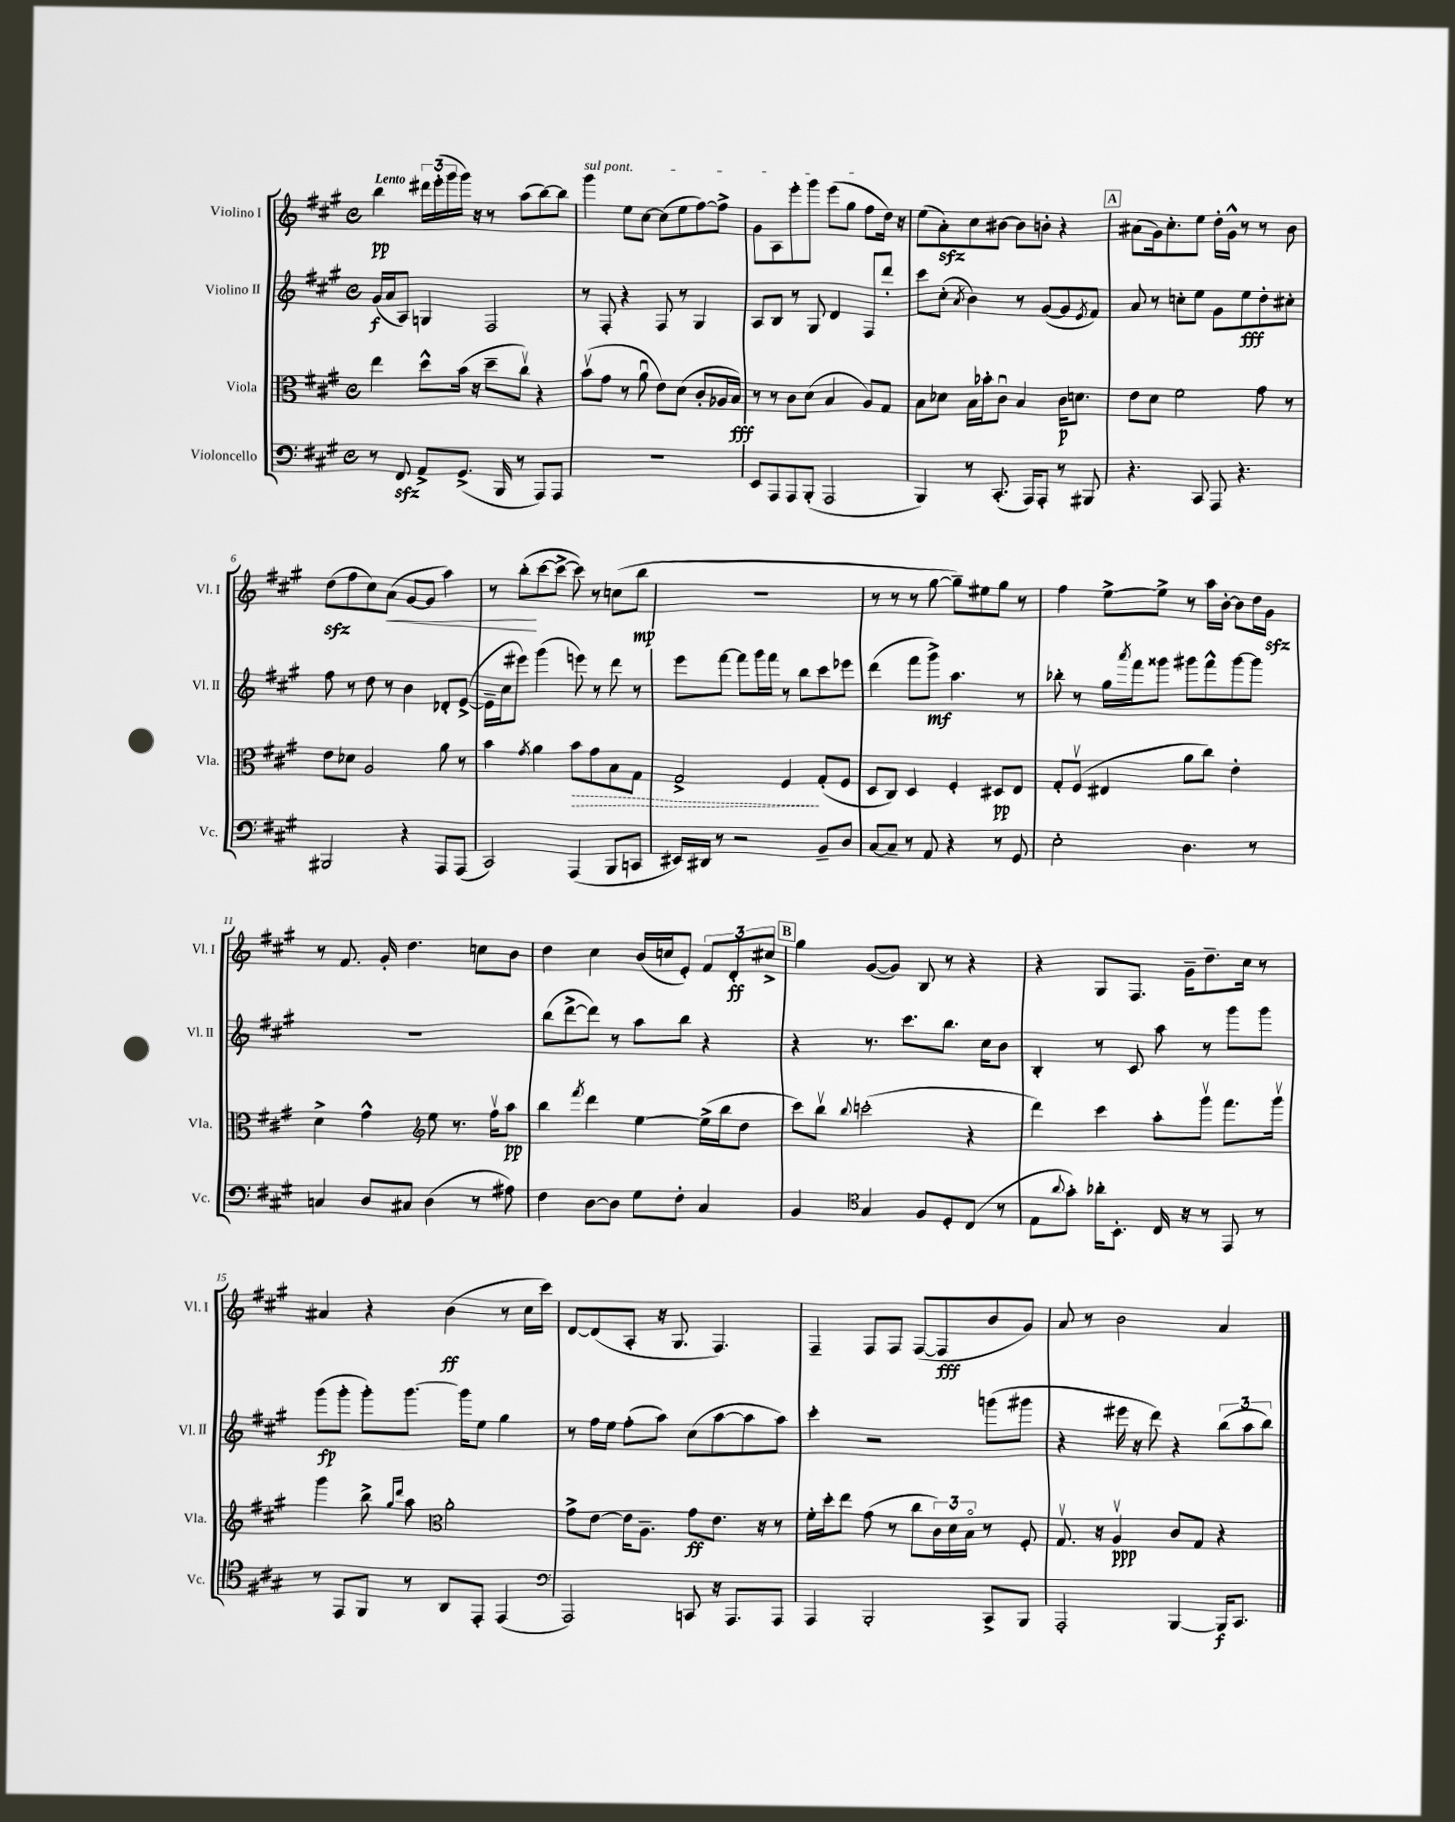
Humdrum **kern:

**kern	**dynam	**kern	**dynam	**kern	**dynam	**kern	**dynam
*part4	*part4	*part3	*part3	*part2	*part2	*part1	*part1
*staff4	*staff4	*staff3	*staff3	*staff2	*staff2	*staff1	*staff1
*I"Violoncello	*	*I"Viola	*	*I"Violino II	*	*I"Violino I	*
*I'Vc.	*	*I'Vla.	*	*I'Vl. II	*	*I'Vl. I	*
*clefF4	*	*clefC3	*	*clefG2	*	*clefG2	*
*k[f#c#g#]	*	*k[f#c#g#]	*	*k[f#c#g#]	*	*k[f#c#g#]	*
*M4/4	*	*M4/4	*	*M4/4	*	*M4/4	*
*met(c)	*	*met(c)	*	*met(c)	*	*met(c)	*
=1	=1	=1	=1	=1	=1	=1	=1
!	!	!	!	!	!	!LO:TX:a:B:t=Lento	!
8r	.	4ee\	.	(16g#/LL	f	4bb\	pp
.	.	.	.	16a/J	.	.	.
8FF#zz/	.	.	.	8A/J)	.	.	.
8AA^/L	.	8dd^^\L	.	4Gn/	.	24ddd#X\LL	.
.	.	.	.	.	.	(24eee'\	.
.	.	.	.	.	.	24ggg#\	.
(8.GG#^/J	.	(16b\Jk	.	.	.	16ggg#\JJ)	.
.	.	16r	.	.	.	16r	.
.	.	8dd~\L	.	2F#/	.	8r	.
16BBB/	.	.	.	.	.	.	.
8r	.	8cc#v\J)	.	.	.	(8aa\L	.
8AAA/L)	.	4r	.	.	.	[8bb\)	.
8AAA/J	.	.	.	.	.	8bb\J]	.
=2	=2	=2	=2	=2	=2	=2	=2
!	!	!	!	!	!	!LO:TX:a:i:t=sul pont.	!
1r	.	(8bv\L	.	8r	.	4ggg#\	.
.	.	8g#\J	.	8F#'/	.	.	.
.	.	8r	.	4r	.	8ee\L	.
.	.	8au\	.	.	.	[8cc#\J	.
.	.	8e\L)	.	8F#/	.	(8cc#\L]	.
.	.	(8d\J	.	8r	.	8ee\	.
.	.	8c#'/L	.	4G#/	.	[8ff#\)	.
.	.	16A-X/L	.	.	.	8ff#^\J]	.
.	.	16B/JJ)	fff	.	.	.	.
=3	=3	=3	=3	=3	=3	=3	=3
8EE/L	.	8r	.	8A/L	.	8g#\L	.
8AAA/	.	8r	.	8B/J	.	8A\	.
8AAA/	.	8c#\L	.	8r	.	8eee'\	.
(8BBB'/J	.	(8d\J	.	8G#/	.	8ggg#\J	.
2AAA/	.	4B/	.	4d/	.	(8eee\L	.
.	.	.	.	.	.	8gg#\J	.
.	.	8A/L)	.	8F#/L	.	8ff#\L	.
.	.	8G#/J	.	8ddd'/J	.	16dd\Jk)	.
.	.	.	.	.	.	16r	.
=4	=4	=4	=4	=4	=4	=4	=4
4BBB/)	.	8B\L	.	8ccc#\L	.	(8ee\L	.
.	.	8d-X\J	.	(8cc#'\J	.	8azz'\)	.
.	.	.	.	8qa/	.	.	.
8r	.	16B\LL	.	4b\)	.	8cc#\	.
.	.	16b-X'\J	.	.	.	.	.
(8.CC#'/	.	8c#u\J	.	.	.	[8b#X\J	.
.	.	4B/	.	8r	.	8b#\L]	.
16AAA/KL)	.	.	.	.	.	.	.
8AAA'/J	.	.	.	([8g#/L	.	8bn'\J	.
8r	.	16c#\KL	p	8g#/]	.	4r	.
.	.	8.dn\J	.	.	.	.	.
.	.	.	.	8qe/	.	.	.
8BBB#X/	.	.	.	8f#/J)	.	.	.
!!LO:REH:place=s1:t=A
=5	=5	=5	=5	=5	=5	=5	=5
4.r	.	8e\L	.	8a/	.	(8a#X\L	.
.	.	8d\J	.	8r	.	16g#\k)	.
.	.	.	.	.	.	8.cc#'\	.
.	.	2f#\	.	8ccn'\L	.	.	.
8CC#/	.	.	.	8ee\J	.	8ee\J	.
8AAA/	.	.	.	8g#\L	.	16dd'\LL	.
.	.	.	.	.	.	16g#^^\JJ	.
4.r	.	.	.	8ee\	fff	8r	.
.	.	8g#\	.	8dd'\	.	8r	.
.	.	8r	.	8cc#X'\J	.	8b\	.
!!LO:LB:g=z
=6	=6	=6	=6	=6	=6	=6	=6
2BBB#X/	.	8e\L	.	8ff#\	.	(8ddzz\L	.
.	.	8d-X\J	.	8r	.	8ff#\	.
.	.	2A/	.	8dd\	.	8cc#\)	.
!	!	!	!	!	!	!	!LO:HP:b
.	.	.	.	8r	.	(8a\J	<
4r	.	.	.	4b\	.	[8g#/L	.
.	.	.	.	.	.	8g#/J]	.
8AAA/L	.	8a\	.	8d-X'/L	.	4aa\)	.
(8AAA/J	.	8r	.	([8e^/J	.	.	.
=7	=7	=7	=7	=7	=7	=7	=7
2CC#/)	.	4b\	.	16e~\LL]	.	8r	.
.	.	.	.	16cc#\J	.	.	.
.	.	.	.	8eee#X\J)	.	(8bb'\L	.
.	.	8qg#/	.	.	.	.	.
.	.	4a\	.	(4ggg#\	.	[8ccc#\	[
.	.	.	.	.	.	8ccc#^\J_	.
!	!	!	!LO:HP:b	!	!	!	!
(4AAA/	.	8b\L	>	8eeen\)	.	8ccc#\])	.
.	.	8g#\	.	8r	.	8r	.
8BBB/L	.	8B\	.	8ddd\	.	(8ccn\L	.
8CCn/J	.	8G#\J	.	8r	.	8bb\J	mp
=8	=8	=8	=8	=8	=8	=8	=8
16EE#X/LL)	.	2G#^/	.	8eee\L	.	1r	.
16DD#X/JJ	.	.	.	.	.	.	.
8r	.	.	.	[8fff#\J	.	.	.
2r	.	.	.	8fff#\L]	.	.	.
.	.	.	.	16ggg#\L	.	.	.
.	.	.	.	16fff#\JJ	.	.	.
.	.	4F#/	.	8r	.	.	.
.	.	.	.	8bb\L	.	.	.
8BB~/L	.	(8G#'/L	]	8ccc#\	.	.	.
8D/J	.	8F#/J	.	8eee-X\J	.	.	.
=9	=9	=9	=9	=9	=9	=9	=9
[8C#/L	.	8D/L	.	(4ddd\	.	8r	.
8C#~/J]	.	8C#/J)	.	.	.	8r	.
8r	.	4D/	.	8fff#\L	.	8r	.
8AA/	.	.	.	8ggg#^\J)	mf	[8gg#\	.
4r	.	4F#'/	.	4.aa\	.	8gg#~\L])	.
.	.	.	.	.	.	8ee#X\	.
8r	.	8D#X/L	pp	.	.	8gg#\J	.
8GG#/	.	8E/J	.	8r	.	8r	.
=10	=10	=10	=10	=10	=10	=10	=10
2E'\	.	8G#'/L	.	8bb-X'\	.	4ff#\	.
.	.	(8F#v/J	.	8r	.	.	.
.	.	4E#X/	.	16gg#\LL	.	[8ee^\L	.
.	.	.	.	8qaaa/	.	.	.
.	.	.	.	16fff#\J	.	.	.
.	.	.	.	8ggg##X\J	.	8ee^\J]	.
4.D\	.	8a\L	.	8ggg#X\L	.	8r	.
.	.	8cc#\J)	.	8fff#^^\	.	16aa\LL	.
.	.	.	.	.	.	[16b'\JJ	.
.	.	4e'\	.	[8ggg#\	.	8b\L]	.
8r	.	.	.	8ggg#\J]	.	16dd\L	.
.	.	.	.	.	.	16g#zz\JJ	.
!!LO:LB:g=z
=11	=11	=11	=11	=11	=11	=11	=11
4Cn/	.	4d^\	.	1r	.	8r	.
.	.	.	.	.	.	8.f#/	.
8D/L	.	4g#^^\	.	.	.	.	.
.	.	.	.	.	.	16g#'/	.
8C#X/J	.	.	.	.	.	4.dd\	.
*	*	*clefG2	*	*	*	*	*
(4D\	.	8ee\	.	.	.	.	.
.	.	8.r	.	.	.	.	.
8r	.	.	.	.	.	8ccn\L	.
.	.	16ff#v\KL	.	.	.	.	.
8A#X\)	.	8aa\J	pp	.	.	8b\J	.
=12	=12	=12	=12	=12	=12	=12	=12
4F#\	.	4bb\	.	(8bb\L	.	4dd\	.
.	.	.	.	[8ddd^\	.	.	.
.	.	8qfff#/	.	.	.	.	.
[8D\L	.	4ddd\	.	8ddd\J])	.	4cc#\	.
8D\J]	.	.	.	8r	.	.	.
8G#\L	.	[4ee\	.	8aa\L	.	(16b/LL	.
.	.	.	.	.	.	16ccn/J	.
8F#'\J	.	.	.	8bb\J	.	8e'/J)	.
4C#/	.	(16ee^\LL]	.	4r	.	12f#/L	.
.	.	16bb\J	.	.	.	.	.
.	.	.	.	.	.	12d'/	ff
.	.	8dd\J	.	.	.	.	.
.	.	.	.	.	.	12cc#X^/J	.
!!LO:REH:place=s1:t=B
=13	=13	=13	=13	=13	=13	=13	=13
4BB/	.	8ccc#\L)	.	4r	.	4gg#\	.
.	.	8bbv\J	.	.	.	.	.
*clefC4	*	*	*	*	*	*	*
.	.	8qqbb/	.	.	.	.	.
4G#/	.	(2cccn'\	.	8.r	.	([8g#/L	.
.	.	.	.	.	.	8g#/J])	.
.	.	.	.	8.ccc#\L	.	.	.
8F#/L	.	.	.	.	.	8B/	.
8D'/	.	.	.	8.bb\J	.	8r	.
(8C#/J	.	4r	.	.	.	4r	.
.	.	.	.	16cc#\KL	.	.	.
8r	.	.	.	8b\J	.	.	.
=14	=14	=14	=14	=14	=14	=14	=14
8E\L	.	4ddd\)	.	4B'/	.	4r	.
8qqa/	.	.	.	.	.	.	.
8g#'\J)	.	.	.	.	.	.	.
16a-X'\KL	.	4ccc#\	.	8r	.	8G#/L	.
8.BB'\J	.	.	.	.	.	.	.
.	.	.	.	8c#/	.	8.F#/J	.
16C#/	.	8aa'\L	.	8aa\	.	.	.
16r	.	.	.	.	.	16g#~\KL	.
8r	.	8ggg#v\J	.	8r	.	8.dd~\	.
8EE/	.	8.fff#\L	.	8ggg#\L	.	.	.
.	.	.	.	.	.	16cc#\Jk	.
8r	.	.	.	8ggg#\J	.	8r	.
.	.	16ggg#v\Jk	.	.	.	.	.
!!LO:LB:g=z
=15	=15	=15	=15	=15	=15	=15	=15
8r	.	4ggg#\	.	(8ggg#\L	fp	4a#X/	.
8EE/L	.	.	.	8ggg#'\J	.	.	.
8FF#/J	.	8bb^\	.	8ggg#'\L)	.	4r	.
.	.	16qqgg#/LL	.	.	.	.	.
.	.	16qqddd/JJ	.	.	.	.	.
8r	.	8aa\	.	[8.ggg#\J	.	.	.
*	*	*clefC3	*	*	*	*	*
8AA/L	.	2a'\	.	.	.	(4b\	ff
.	.	.	.	16ggg#\KL]	.	.	.
8EE'/J	.	.	.	8ee\J	.	.	.
(4EE/	.	.	.	4gg#\	.	8r	.
.	.	.	.	.	.	16cc#\LL	.
.	.	.	.	.	.	16ccc#\JJ)	.
=16	=16	=16	=16	=16	=16	=16	=16
*clefF4	*	*	*	*	*	*	*
2AAA/)	.	8g#^\L	.	8r	.	[8d/L	.
.	.	[8e\J	.	16ff#\LL	.	(8d/]	.
.	.	.	.	16ee\JJ	.	.	.
.	.	16e\KL]	.	(8ff#'\L	.	8A'/J	.
.	.	8.A~\J	.	.	.	.	.
.	.	.	.	8aa\J)	.	16r	.
.	.	.	.	.	.	8.G#/	.
8CCn/	.	8g#\L	ff	(8cc#\L	.	.	.
16r	.	8.e\J	.	[8aa\	.	4.F#/)	.
8.AAA/L	.	.	.	.	.	.	.
.	.	.	.	8aa\]	.	.	.
.	.	16r	.	.	.	.	.
8AAA/J	.	8r	.	8aa\J)	.	.	.
=17	=17	=17	=17	=17	=17	=17	=17
4AAA/	.	16f#'\LL	.	4ccc#'\	.	4F#~/	.
.	.	16dd'\J	.	.	.	.	.
.	.	8ee\J	.	.	.	.	.
2BBB'/	.	(8g#\	.	2r	.	8F#/L	.
.	.	8r	.	.	.	8F#/J	.
.	.	8cc#\L	.	.	.	([8F#/L	.
.	.	24c#\L)	.	.	.	8F#/]	fff
.	.	24d\	.	.	.	.	.
.	.	24B\JJ	.	.	.	.	.
8CC#^/L	.	8r	.	(8gggn\L	.	8b/	.
8BBB/J	.	8F#'/	.	8ggg#X\J	.	8g#/J)	.
=18	=18	=18	=18	=18	=18	=18	=18
2AAA'/	.	8.G#v/	.	4r	.	8a/	.
.	.	.	.	.	.	8r	.
.	.	16r	.	.	.	.	.
.	.	4Av/	ppp	16eee#X\	.	2b\	.
.	.	.	.	16r	.	.	.
.	.	.	.	8ddd\)	.	.	.
[4BBB/	.	8c#/L	.	4r	.	.	.
.	.	8G#/J	.	.	.	.	.
16BBB/KL]	f	4r	.	(12bb\L	.	4a/	.
8.CC#/J	.	.	.	.	.	.	.
.	.	.	.	12aa\	.	.	.
.	.	.	.	12bb\J)	.	.	.
==	==	==	==	==	==	==	==
*-	*-	*-	*-	*-	*-	*-	*-
